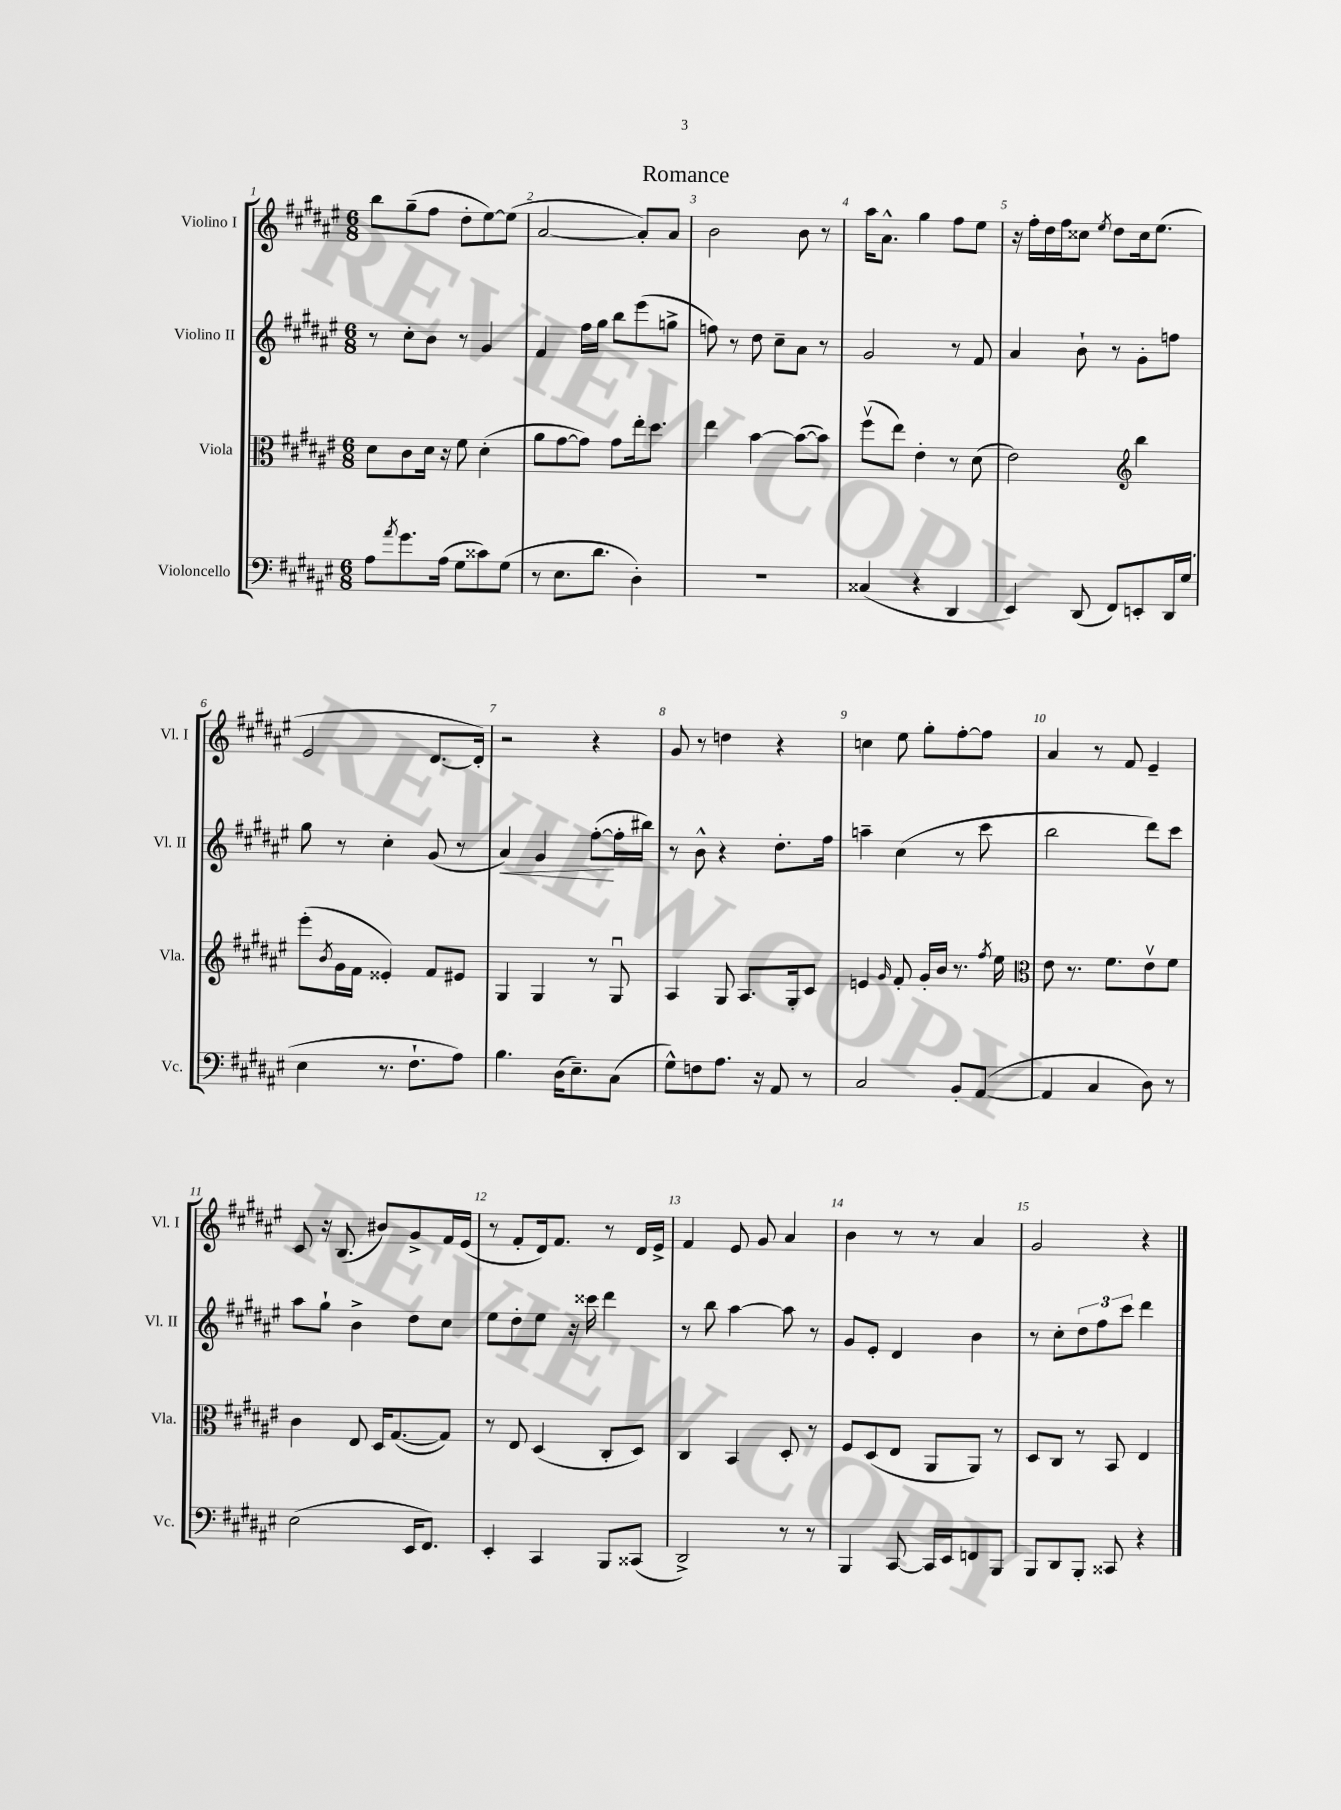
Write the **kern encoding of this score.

**kern	**kern	**kern	**kern
*staff4	*staff3	*staff2	*staff1
*clefF4	*clefC3	*clefG2	*clefG2
*k[f#c#g#d#a#e#]	*k[f#c#g#d#a#e#]	*k[f#c#g#d#a#e#]	*k[f#c#g#d#a#e#]
*M6/8	*M6/8	*M6/8	*M6/8
8A#	8d#	8r	8bb
8qa#	.	.	.
8.g#	8c#	8cc#'	(8gg#~
.	16d#	8b	8ff#
(16A#	16r	.	.
8G#	8f#	8r	8dd#'
8c##)	(4d#'	4g#	[8ee#)
(8G#	.	.	(8ee#]
=	=	=	=
8r	8a#	4f#	[2a#
8.E#	[8g#	.	.
.	8g#])	16ff#	.
8.d#	.	16gg#	.
.	8g#	8bb	.
4D#')	16ee#'	(8eee#	8a#'])
.	8.dd#	.	.
.	.	8gg^	8a#
=	=	=	=
2.r	4ee#	8ff)	2b
.	.	8r	.
.	[4b	8dd#	.
.	.	8cc#~	.
.	(8b_	8a#	8b
.	8b])	8r	8r
=	=	=	=
(4C##	(8ff#v	2g#	16aa#
.	.	.	8.a#^^
.	8ee#)	.	.
4r	4e#'	.	4gg#
4DD#	8r	8r	8ff#
.	(8d#	8f#	8ee#
=	=	=	=
4EE#)	2e#)	4a#	16r
.	.	.	16ff#'
.	.	.	16dd#
.	.	.	16ff#
(8DD#	.	8b`	8cc##
.	.	.	8qee#
8FF#)	.	8r	8dd#
*	*clefG2	*	*
8EE'	4bb	8g#'	16cc##
.	.	.	(8.ee#
16DD#	.	8ff	.
(16G#	.	.	.
=	=	=	=
4E#	(8eee#'	8gg#	2e#
.	8qb	.	.
.	16g#	8r	.
.	16f#	.	.
8.r	4e##')	4cc#'	.
8.F#`	.	.	.
.	8f#	(8g#	[8.d#
8A#)	8e#	8r	.
.	.	.	16d#'])
=	=	=	=
4.B	4G#	4a#)	2r
.	4G#	4g#	.
(16D#	.	.	.
8.E#~)	.	.	.
.	8r	([8ff#'	4r
(8C#	8G#u	16ff#']	.
.	.	16bb#)	.
=	=	=	=
8G#^^)	4A#	8r	8g#
8F	.	8b^^	8r
8.A#	8G#	4r	4dd
.	8.A#	.	.
16r	.	.	.
8AA#	.	8.dd#'	4r
.	16G#'	.	.
8r	8c#	.	.
.	.	16ff#	.
=	=	=	=
2C#	4e	4aa~	4cc
.	16qqg#	.	.
.	8f#'	(4cc#	8ee#
.	16g#'	.	8gg#'
.	16b	.	.
8BB'	8.r	8r	[8ff#'
([8AA#	.	8ccc#	8ff#]
.	8qff#	.	.
.	16ee#	.	.
=	=	=	=
*	*clefC3	*	*
4AA#]	8e#	2bb	4a#
.	8.r	.	.
4C#	.	.	8r
.	8.f#	.	.
.	.	.	8f#
8D#)	8e#v	8ddd#)	4e#~
8r	8f#	8ccc#	.
=	=	=	=
(2E#	4c#	8aa#	8c#
.	.	8gg#`	16r
.	.	.	(8.B
.	8E#	4b^	.
.	16D#	.	8b#)
.	([8.G#	.	.
16EE#	.	8dd#	8g#^
8.FF#)	.	.	.
.	8G#])	8cc#	16f#
.	.	.	(16e#
=	=	=	=
4EE#'	8r	8ee#	8r
.	8E#	8dd#'	8f#'
4CC#	(4D#	8ee#	16d#)
.	.	.	8.f#
.	.	16r	.
.	.	16ccc##	.
8BBB	8C#'	4ddd#	8r
(8CC##	8D#)	.	16d#
.	.	.	16e#^
=	=	=	=
2DD#^)	4C#	8r	4f#
.	.	8bb	.
.	4BB	[4aa#	8e#
.	.	.	8g#
8r	8D#'	8aa#]	4a#
8r	8r	8r	.
=	=	=	=
4BBB	8F#	8g#	4b
.	(8D#	8e#'	.
[8CC#	8E#	4d#	8r
16CC#]	8AA#	.	8r
16EE#	.	.	.
8FF	8AA#)	4b	4a#
8BBB	8r	.	.
=	=	=	=
8BBB	8D#	8r	2g#
8DD#	8C#	8cc#'	.
8BBB'	8r	12dd#	.
.	.	12ff#	.
8CC##	8BB	.	.
.	.	12ccc#	.
4r	4E#	4ddd#	4r
==	==	==	==
*-	*-	*-	*-
